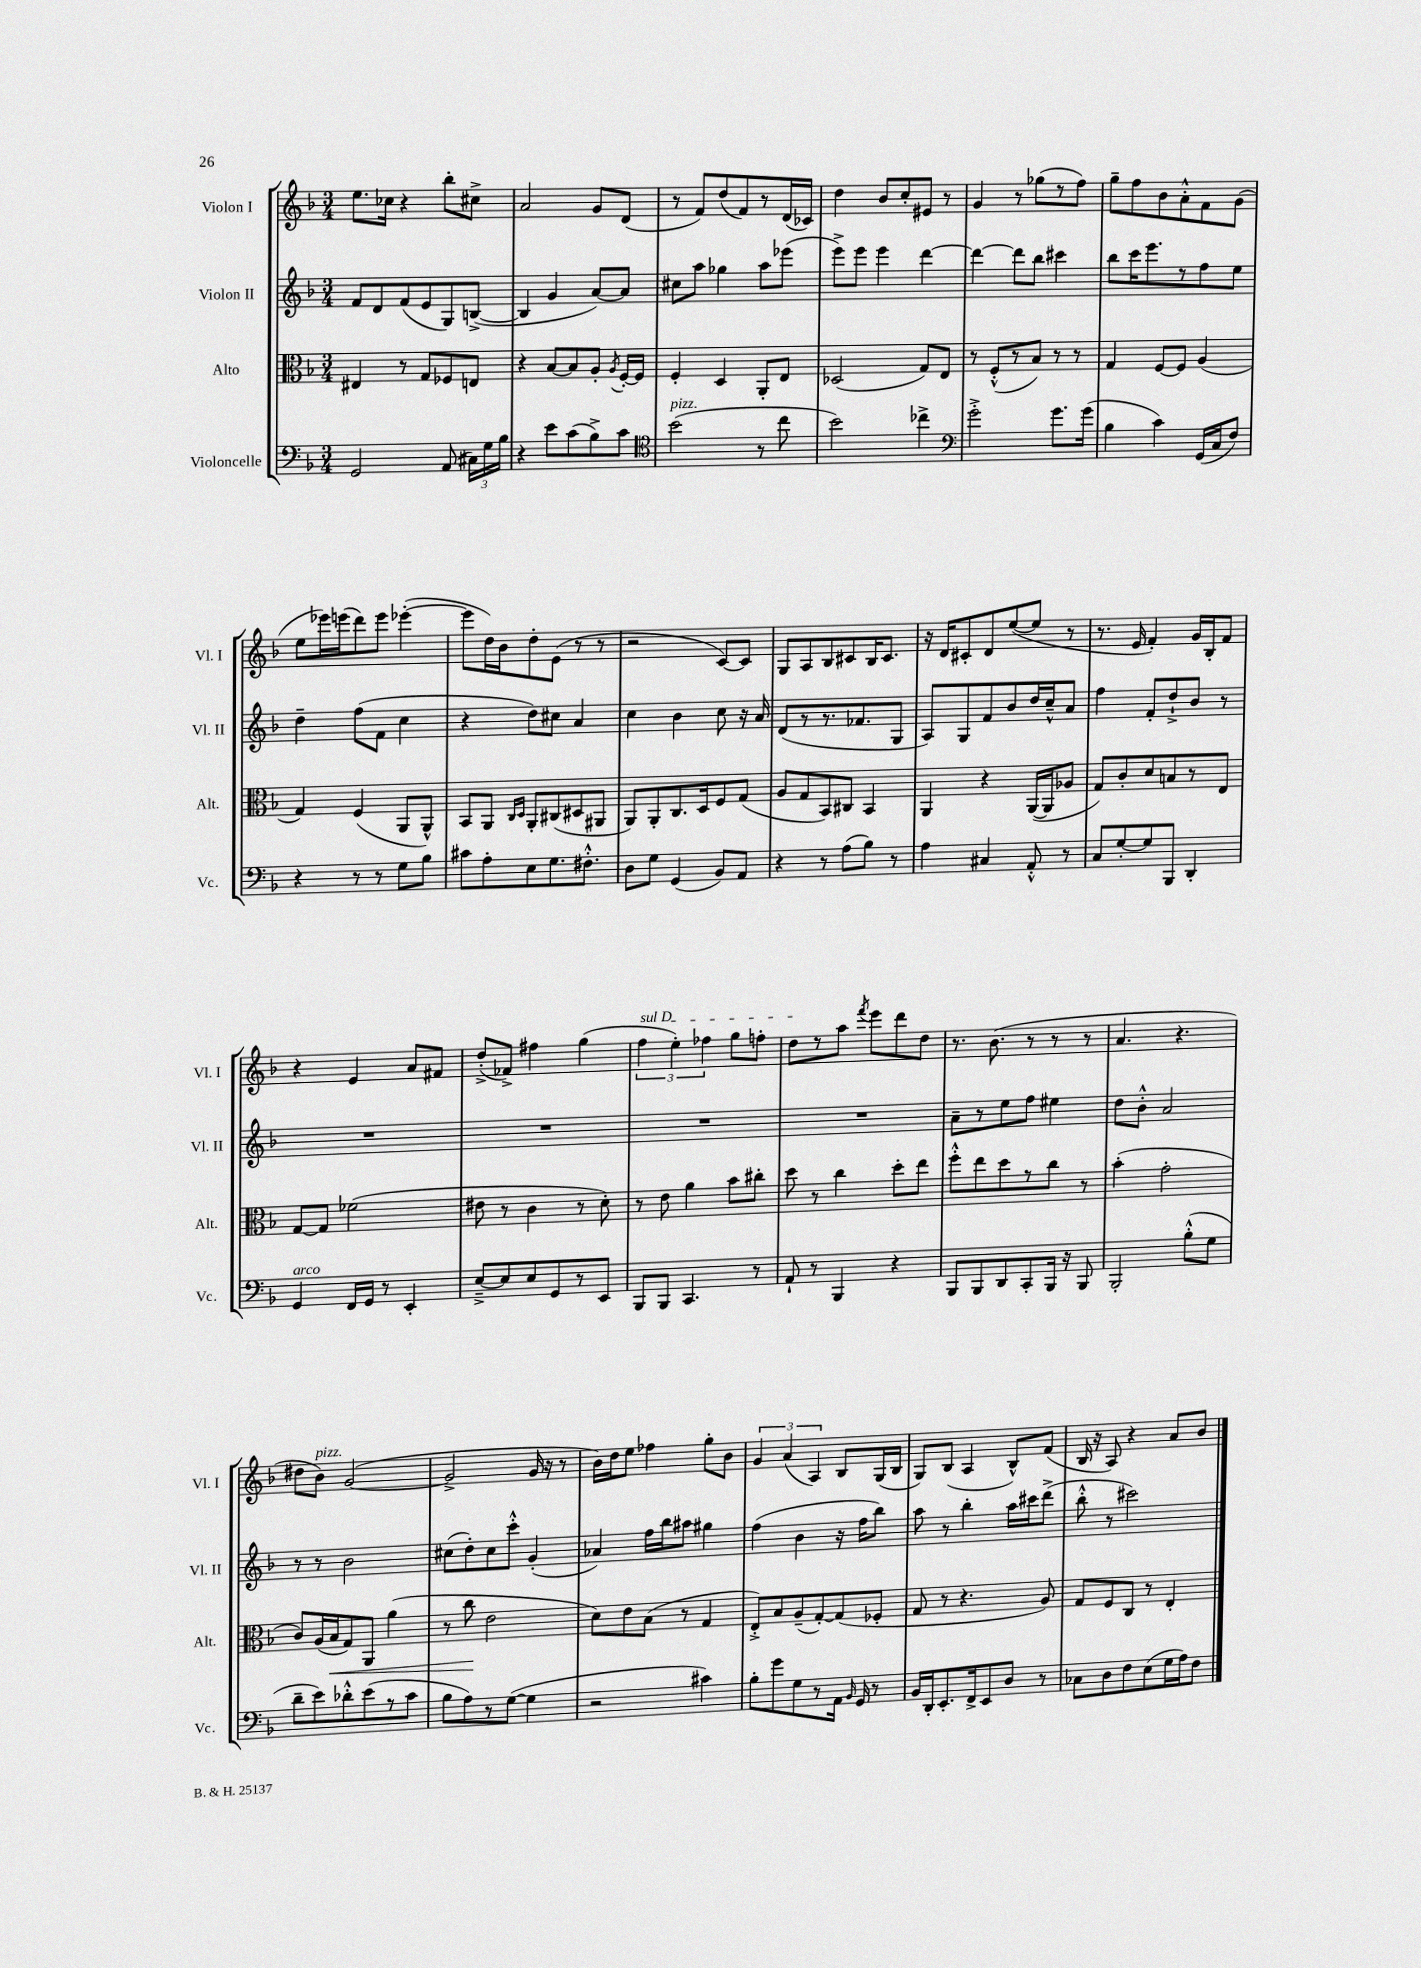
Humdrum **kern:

**kern	**kern	**dynam	**kern	**kern
*part4	*part3	*part3	*part2	*part1
*staff4	*staff3	*staff3	*staff2	*staff1
*I"Violoncelle	*I"Alto	*	*I"Violon II	*I"Violon I
*I'Vc.	*I'Alt.	*	*I'Vl. II	*I'Vl. I
*clefF4	*clefC3	*	*clefG2	*clefG2
*k[b-]	*k[b-]	*	*k[b-]	*k[b-]
*M3/4	*M3/4	*	*M3/4	*M3/4
=1	=1	=1	=1	=1
2GG/	4E#X/	.	8f/L	8.ee\L
.	.	.	8d/	.
.	.	.	.	16cc-X\Jk
.	8r	.	(8f/	4r
.	8G/L	.	8e/	.
(8AA/	8F-X/	.	8G/)	8bb-'\L
24C#X\LL)	8En/J	.	([8Bn^/J	8cc#X^\J
24G\	.	.	.	.
24B-\JJ	.	.	.	.
=2	=2	=2	=2	=2
4r	4r	.	4B/]	2a/
8e\L	[8B-/L	.	4g/	.
(8c\	8B-/]	.	.	.
8B-^\)	8A'/J	.	[8a/L)	8g/L
.	8qA/	.	.	.
8c\J	[16F'/LL	.	8a/J]	(8d/J
.	16F/JJ]	.	.	.
=3	=3	=3	=3	=3
*clefC4	*	*	*	*
!LO:TX:a:i:t=pizz.	!	!	!	!
(2b-\	4F'/	.	8cc#X\L	8r
.	.	.	8aa\J	8f/L)
.	4D/	.	4gg-X\	(8dd/
.	.	.	.	8f/)
8r	8AA'/L	.	8aa\L	8r
8cc\	8E/J	.	(8eee-X\J	(16d/L
.	.	.	.	16c-X/JJ)
=4	=4	=4	=4	=4
2b-\)	(2D-X/	.	8eee^\L)	4dd\
.	.	.	8eee\J	.
.	.	.	4eee\	8b-/L
.	.	.	.	8cc'/
4cc-X^\	8G/L)	.	[4ddd\	8e#X/J
.	8E/J	.	.	8r
=5	=5	=5	=5	=5
*clefF4	*	*	*	*
2g'^\	8r	.	4ddd\_	4g/
.	(8F'^^/L	.	.	.
.	8r	.	8ddd\L]	8r
.	8B-/J)	.	8bb-\J	(8gg-X\L
8.g\L	8r	.	4ccc#X\	8r
.	8r	.	.	8ff\J)
(16g\Jk	.	.	.	.
=6	=6	=6	=6	=6
4B-\	4G/	.	8bb-\L	8gg~\L
.	.	.	16ccc\K	8ff\
.	.	.	8.eee\	.
4c\)	[8F/L	.	.	8b-\
.	8F/J]	.	8r	8a'^^\
(16GG/LL	(4A/	.	8ff\	8f\
16C/J	.	.	.	.
8F/J)	.	.	8ee\J	(8g\J
!!LO:LB:g=z
=7	=7	=7	=7	=7
4r	4G/)	.	4dd~\	8ee\L
.	.	.	.	16eee-X\L)
.	.	.	.	(16eeen\J
8r	(4F/	.	(8ff\L	8ddd\)
8r	.	.	8f\J	8eee\J
8G\L	8AA/L	.	4cc\	([4eee-X'\
8B-\J	8AA^^/J)	.	.	.
=8	=8	=8	=8	=8
8c#X\L	8BB-/L	.	4r	8eee-\L]
8A'\	8AA/J	.	.	16dd\L)
.	.	.	.	16b-\J
.	16qqC/LL	.	.	.
.	16qqD/JJ	.	.	.
8E\	8AA'/L	.	8dd\L)	8dd'\
8.G\	(8C#X/	.	8cc#X\J	(8e\J
.	8D#X/	.	4a/	8r
8.F#X'^^\J	.	.	.	.
.	8AA#X/J	.	.	8r
=9	=9	=9	=9	=9
8D\L	8AA/L)	.	4cc\	2r
8G\J	8AA'/	.	.	.
(4GG/	8.C/	.	4b-\	.
.	16D/k	.	.	.
8BB-/L)	8F/	.	8cc\	[8c/L)
8AA/J	(8G/J	.	16r	8c/J]
.	.	.	16a/	.
=10	=10	=10	=10	=10
4r	8A/L	.	(8d/L	8G/L
.	8G/	.	8r	8A/
8r	8BB-/)	.	8.r	8B-/
(8A\L	8C#X/J	.	.	8c#X/
.	.	.	8.f-X/	.
8B-\J)	4BB-/	.	.	16B-/K
.	.	.	.	8.c#/J
8r	.	.	8G/J	.
=11	=11	=11	=11	=11
4A\	4AA/	.	8A/L)	16r
.	.	.	.	16d/KL
.	.	.	8G/	8c#X'/
4C#X/	4r	.	8f/	8d/
.	.	.	8b-/	([8ee/
8AA'^^/	([16AA/LL	.	16dd/L	8ee/J]
.	16AA/J]	.	16cc~^^/J	.
8r	8A-X/J	.	8a/J	8r
=12	=12	=12	=12	=12
8C/L	8G/L)	.	4ff\	8.r
[8G'/	8c'/	.	.	.
.	.	.	.	16e/
8G/]	8d/	.	8f'/L	4f'/)
8BBB-/J	8Bn/	.	8dd`^/	.
4DD'/	8r	.	8b-/J	16g/LL
.	.	.	.	16B-'/J
.	8E/J	.	8r	8f/J
!!LO:LB:g=z
=13	=13	=13	=13	=13
!LO:TX:a:i:t=arco	!	!	!	!
4GG/	[8G/L	.	2.r	4r
.	8G/J]	.	.	.
16FF/LL	(2f-X\	.	.	4e/
16GG/JJ	.	.	.	.
8r	.	.	.	.
4EE'/	.	.	.	8a/L
.	.	.	.	8f#X/J
=14	=14	=14	=14	=14
[8E~^/L	8e#X\	.	2.r	(8dd'^/L
8E/]	8r	.	.	8f-X^/J)
8E/	4c\	.	.	4ff#X\
8GG/	.	.	.	.
8r	8r	.	.	(4gg\
8EE/J	8d'\)	.	.	.
=15	=15	=15	=15	=15
!	!	!	!	!LO:TX:a:i:t=sul D
8BBB-/L	8r	.	2.r	6ff\
8BBB-/J	8e\	.	.	.
.	.	.	.	6ee'\)
4.CC/	4a\	.	.	.
.	.	.	.	6ff-X\
.	8b-\L	.	.	8gg\L
8r	8cc#X'\J	.	.	8ffn'\J
=16	=16	=16	=16	=16
8AA`/	8dd\	.	2.r	8dd\L
8r	8r	.	.	8r
4BBB-/	4cc\	.	.	8aa\J
.	.	.	.	8qfff/
.	.	.	.	8eee\L
4r	8dd'\L	.	.	8ddd\
.	8ee\J	.	.	8dd\J
=17	=17	=17	=17	=17
8BBB-/L	8ff'^^\L	.	8a~\L	8.r
8BBB-/	8ee\	.	8r	.
.	.	.	.	(8.b-\
8DD/	8dd\	.	8ee\	.
8CC'/	8r	.	8ff\J	8r
16BBB-/Jk	8cc\J	.	4ee#X\	8r
16r	.	.	.	.
8BBB-/	8r	.	.	8r
=18	=18	=18	=18	=18
2BBB-'/	(4b-'\	.	8dd\L	4.a/
.	.	.	8b-'^^\J	.
.	2g'\	.	2a/	.
.	.	.	.	4.r
(8B-'^^\L	.	.	.	.
8G\J	.	.	.	.
!!LO:LB:g=z
=19	=19	=19	=19	=19
8d~\L	8c/L)	.	8r	8dd#X\L
!	!	!	!	!LO:TX:a:i:t=pizz.
8e\)	(16A/L	.	8r	8b-\J)
!	!	!LO:HP:b	!	!
.	16B-/J	<	.	.
8d-X'^^\	8G/)	.	2b-\	([2g/
(8e\	8AA/J	.	.	.
8r	(4a\	.	.	.
8c\J	.	.	.	.
=20	=20	=20	=20	=20
8B-\L	8r	.	(8cc#X\L	2g^/]
8A\)	8cc\	.	8dd'\)	.
8r	2e\	[	8cc#\	.
([8G\J	.	.	8ccc'^^\J	.
4G\]	.	.	(4g'/	16g/
.	.	.	.	16r
.	.	.	.	8r
=21	=21	=21	=21	=21
2r	8d\L)	.	4a-X/)	16b-\LL)
.	.	.	.	16dd\J
.	8e\	.	.	8ee\J
.	(8B-\J	.	16ff\LL	4ff-X\
.	.	.	16bb-\J	.
.	8r	.	8aa#X\J	.
4c#X\)	4G/	.	4gg#X\	8gg'\L
.	.	.	.	8b-\J
=22	=22	=22	=22	=22
8B-'\L	8E'^/L)	.	(4ff\	6g/
8g\	8B-/	.	.	.
.	.	.	.	(6a/
8G\	(8A~/	.	4b-\	.
.	.	.	.	6A/)
8r	[8G'/)	.	.	.
16AA\Jk	(8G/]	.	16r	8B-/L
16qqBB-/	.	.	.	.
16GG/	.	.	16ff\KL	.
8r	8F-X'/J	.	8bb-\J)	(16G/L
.	.	.	.	16B-/JJ
=23	=23	=23	=23	=23
16BB-/LL	8G/	.	8aa\	8G/L)
16DD'/J	.	.	.	.
8.EE'/	8r	.	8r	(8B-/J
.	4.r	.	4bb-'\	4A/
16FF^/k	.	.	.	.
8EE/	.	.	.	.
8D/J	.	.	16aa\LL	8B-^^/L)
.	.	.	16ccc#X\J	.
8r	8A/)	.	(8ddd^\J	(8f/J
=24	=24	=24	=24	=24
8C-X\L	8G/L	.	8bb-'^^\	16B-/
.	.	.	.	16r
8D\	8F/	.	8r	8A/)
8F\	8C/J	.	2ccc#X\)	4r
(8E\	8r	.	.	.
16G\L	4E'/	.	.	8a/L
16A\J)	.	.	.	.
8F\J	.	.	.	8b-/J
==	==	==	==	==
*-	*-	*-	*-	*-
